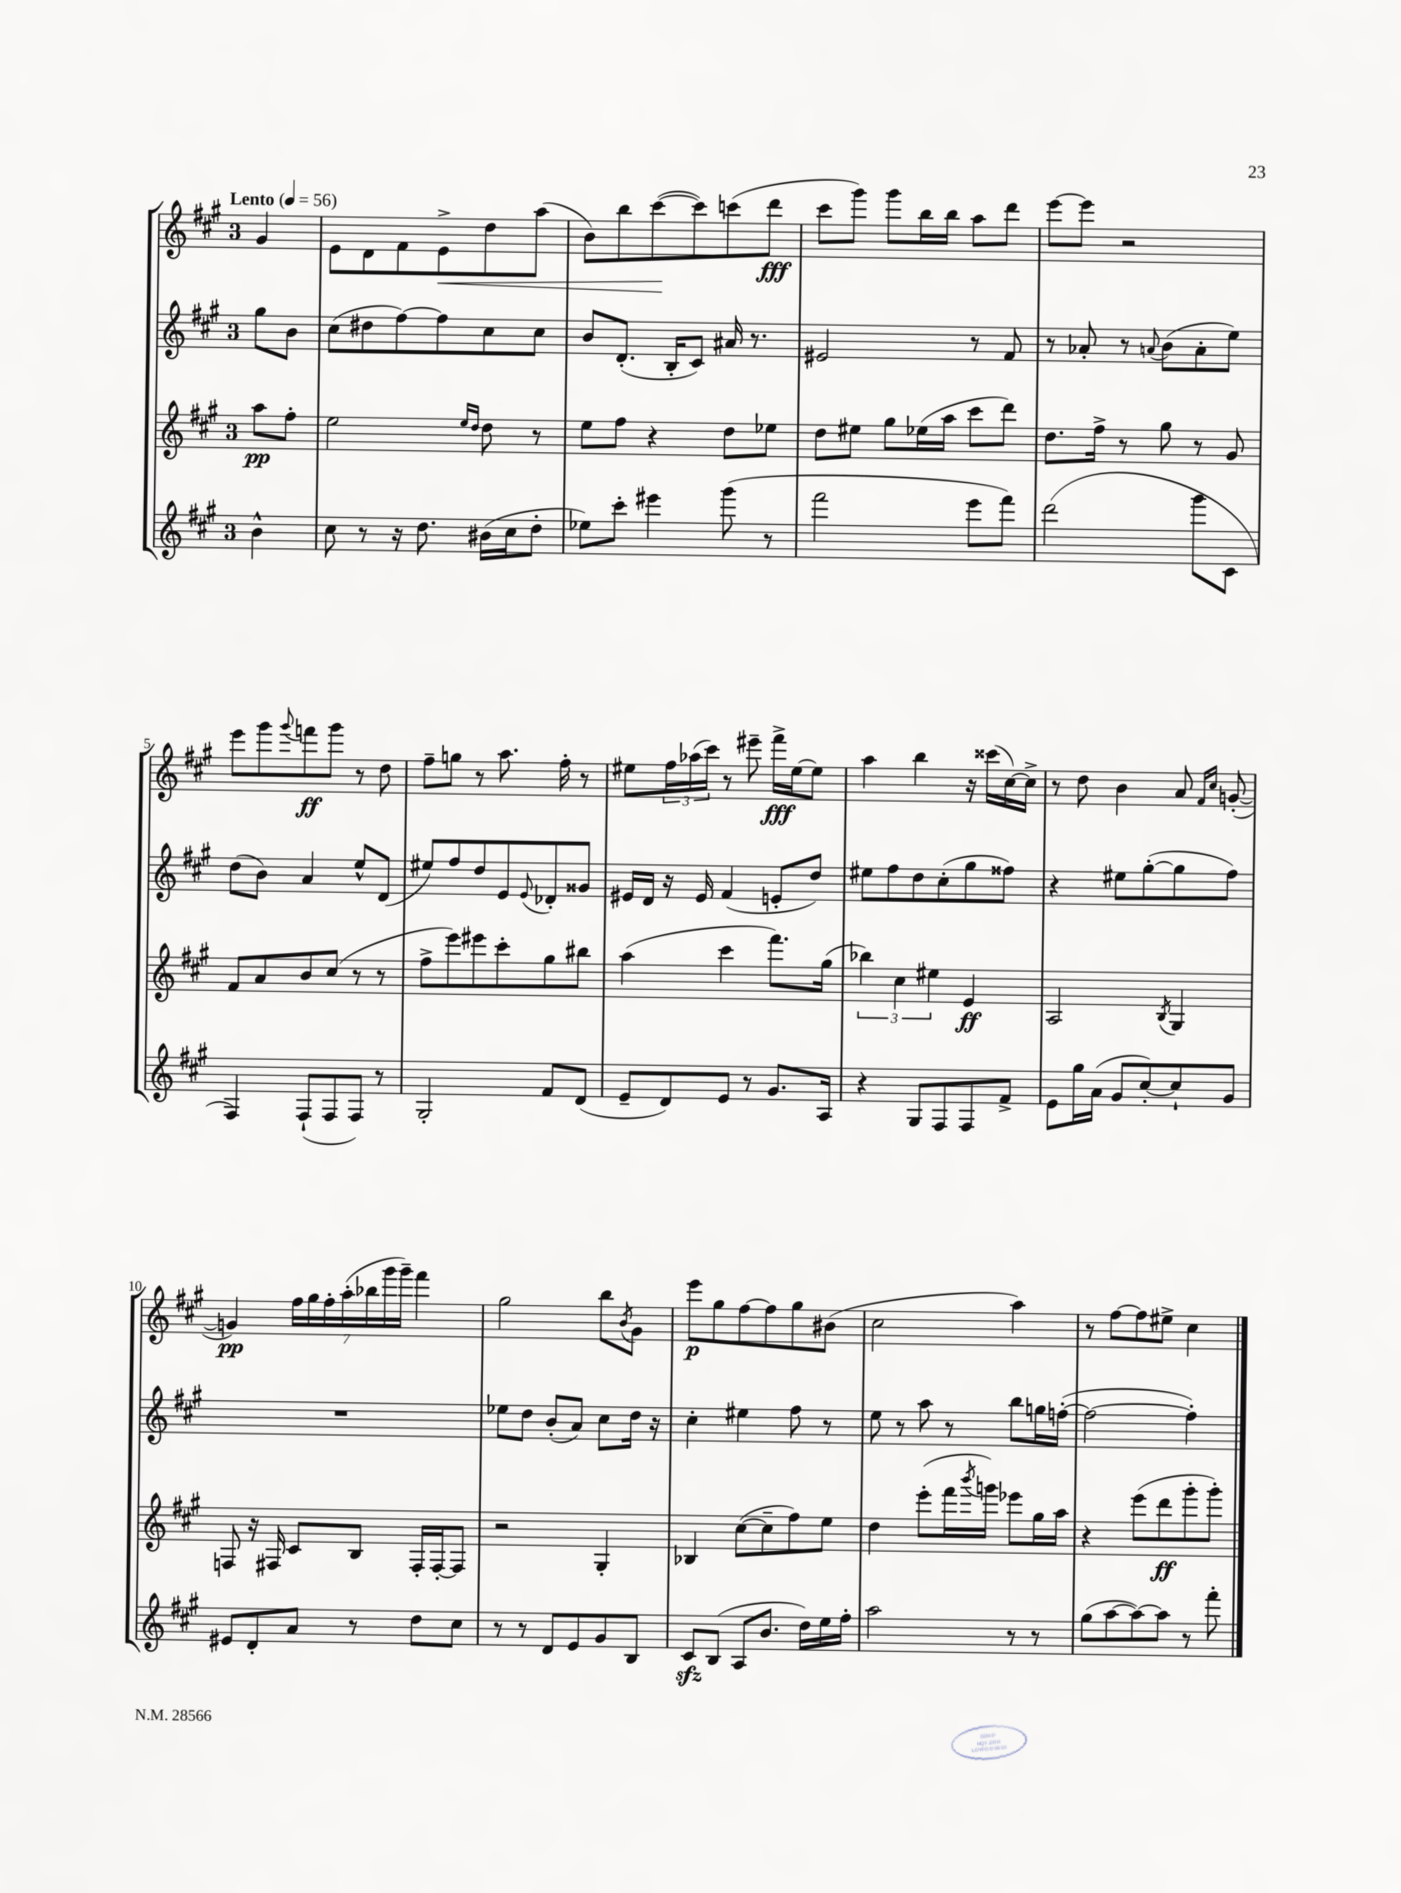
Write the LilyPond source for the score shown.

<<
\new StaffGroup <<
\new Staff = "s0" {
    \clef treble \key a \major \once \override Staff.TimeSignature.style = #'single-digit \time 3/4 \partial 4 \tempo "Lento" 4 = 56
    gis'4 |
    e'8 d'8 fis'8 e'8->\< d''8 a''8( |
    b'8) b''8 cis'''8~\!( cis'''8) c'''8( d'''8\fff |
    cis'''8 gis'''8) gis'''8 b''16 b''16 a''8 d'''8 |
    e'''8~ e'''8 r2 |
    e'''8 gis'''8 \appoggiatura { gis'''8 } f'''8\ff gis'''8 r8 d''8 |
    fis''8-- g''8 r8 a''8. fis''16-. r8 |
    eis''8 \tuplet 3/2 { fis''16 aes''16( cis'''16) } r8 eis'''8-- fis'''16->\fff eis''16~ eis''8 |
    a''4 b''4 r16 cisis'''16( cis''16~) cis''16-> |
    r8 d''8 b'4 a'8 \grace { fis'16 cis''16 } g'8~-.( |
    g'4\pp) \tuplet 7/4 { fis''16 gis''16 fis''16-. a''16-.( bes''16 gis'''16 gis'''16--) } fis'''4 |
    gis''2 b''8 \acciaccatura { b'8 } gis'8 |
    e'''8\p gis''8 fis''8~ fis''8 gis''8 bis'8( |
    cis''2 a''4) |
    r8 fis''8~ fis''8 eis''8-> cis''4 \bar "|." |
}
\new Staff = "s1" {
    \clef treble \key a \major \once \override Staff.TimeSignature.style = #'single-digit \time 3/4 \partial 4
    gis''8 b'8 |
    cis''8( dis''8 fis''8~) fis''8 cis''8 cis''8 |
    b'8 d'8.-.( b16-. cis'8) ais'16 r8. |
    eis'2 r8 fis'8 |
    r8 aes'8-. r8 \appoggiatura { a'8 } b'8( a'8-. e''8) |
    d''8( b'8) a'4 e''8-^ d'8( |
    eis''8) fis''8 d''8 e'8 \appoggiatura { e'8 } des'8-. gisis'8 |
    eis'16 d'16 r16 eis'16 fis'4( e'8-. d''8) |
    eis''8 fis''8 d''8 cis''8-.( gis''8 fisis''8) |
    r4 eis''8 gis''8~-.( gis''8 fis''8) |
    R2. |
    ees''8 d''8 b'8-.( a'8) cis''8 d''16 r16 |
    cis''4-. eis''4 fis''8 r8 |
    e''8 r8 a''8 r8 b''8 g''16 f''16~-.( |
    f''2~ f''4-.) \bar "|." |
}
\new Staff = "s2" {
    \clef treble \key a \major \once \override Staff.TimeSignature.style = #'single-digit \time 3/4 \partial 4
    a''8\pp fis''8-. |
    e''2 \grace { e''16 d''16 } d''8 r8 |
    e''8 fis''8 r4 d''8 ees''8 |
    d''8 eis''8 gis''8 ees''16( a''16 cis'''8 d'''8) |
    d''8. fis''16-> r8 gis''8 r8 gis'8 |
    fis'8 a'8 b'8 cis''8( r8 r8 |
    fis''8-> e'''8) eis'''8 cis'''8-. gis''8 bis''8 |
    a''4( cis'''4 fis'''8.) gis''16( |
    \tuplet 3/2 { bes''4) cis''4 eis''4 } e'4\ff |
    a2 \acciaccatura { b8 } gis4 |
    f8 r16 fis16 cis'8 b8 fis16-. fis16~-. fis8 |
    r2 gis4-. |
    bes4 cis''8~( cis''8-- fis''8) e''8 |
    d''4 e'''8-.( fis'''16 \acciaccatura { b'''8 } g'''16) ees'''8 gis''16 a''16 |
    r4 e'''8( d'''8\ff gis'''8-. gis'''8-.) \bar "|." |
}
\new Staff = "s3" {
    \clef treble \key a \major \once \override Staff.TimeSignature.style = #'single-digit \time 3/4 \partial 4
    b'4-^ |
    cis''8 r8 r16 d''8. bis'16( cis''16 d''8-. |
    ees''8) cis'''8-. eis'''4 gis'''8( r8 |
    fis'''2 e'''8 fis'''8) |
    d'''2( gis'''8 cis'8 |
    fis4) fis8-!( fis8 fis8) r8 |
    gis2-. fis'8 d'8( |
    e'8-- d'8) e'8 r8 gis'8. a16 |
    r4 gis8 fis8 fis8 fis'8-> |
    e'8 gis''16 a'16( gis'8 cis''8~-.) cis''8-! gis'8 |
    eis'8 d'8-. a'8 r8 d''8 cis''8 |
    r8 r8 d'8 e'8 gis'8 b8 |
    cis'8\sfz b8( a8 b'8. d''16) e''16 fis''16-. |
    a''2 r8 r8 |
    gis''8( a''8~ a''8~) a''8 r8 fis'''8-. \bar "|." |
}
>>
>>
